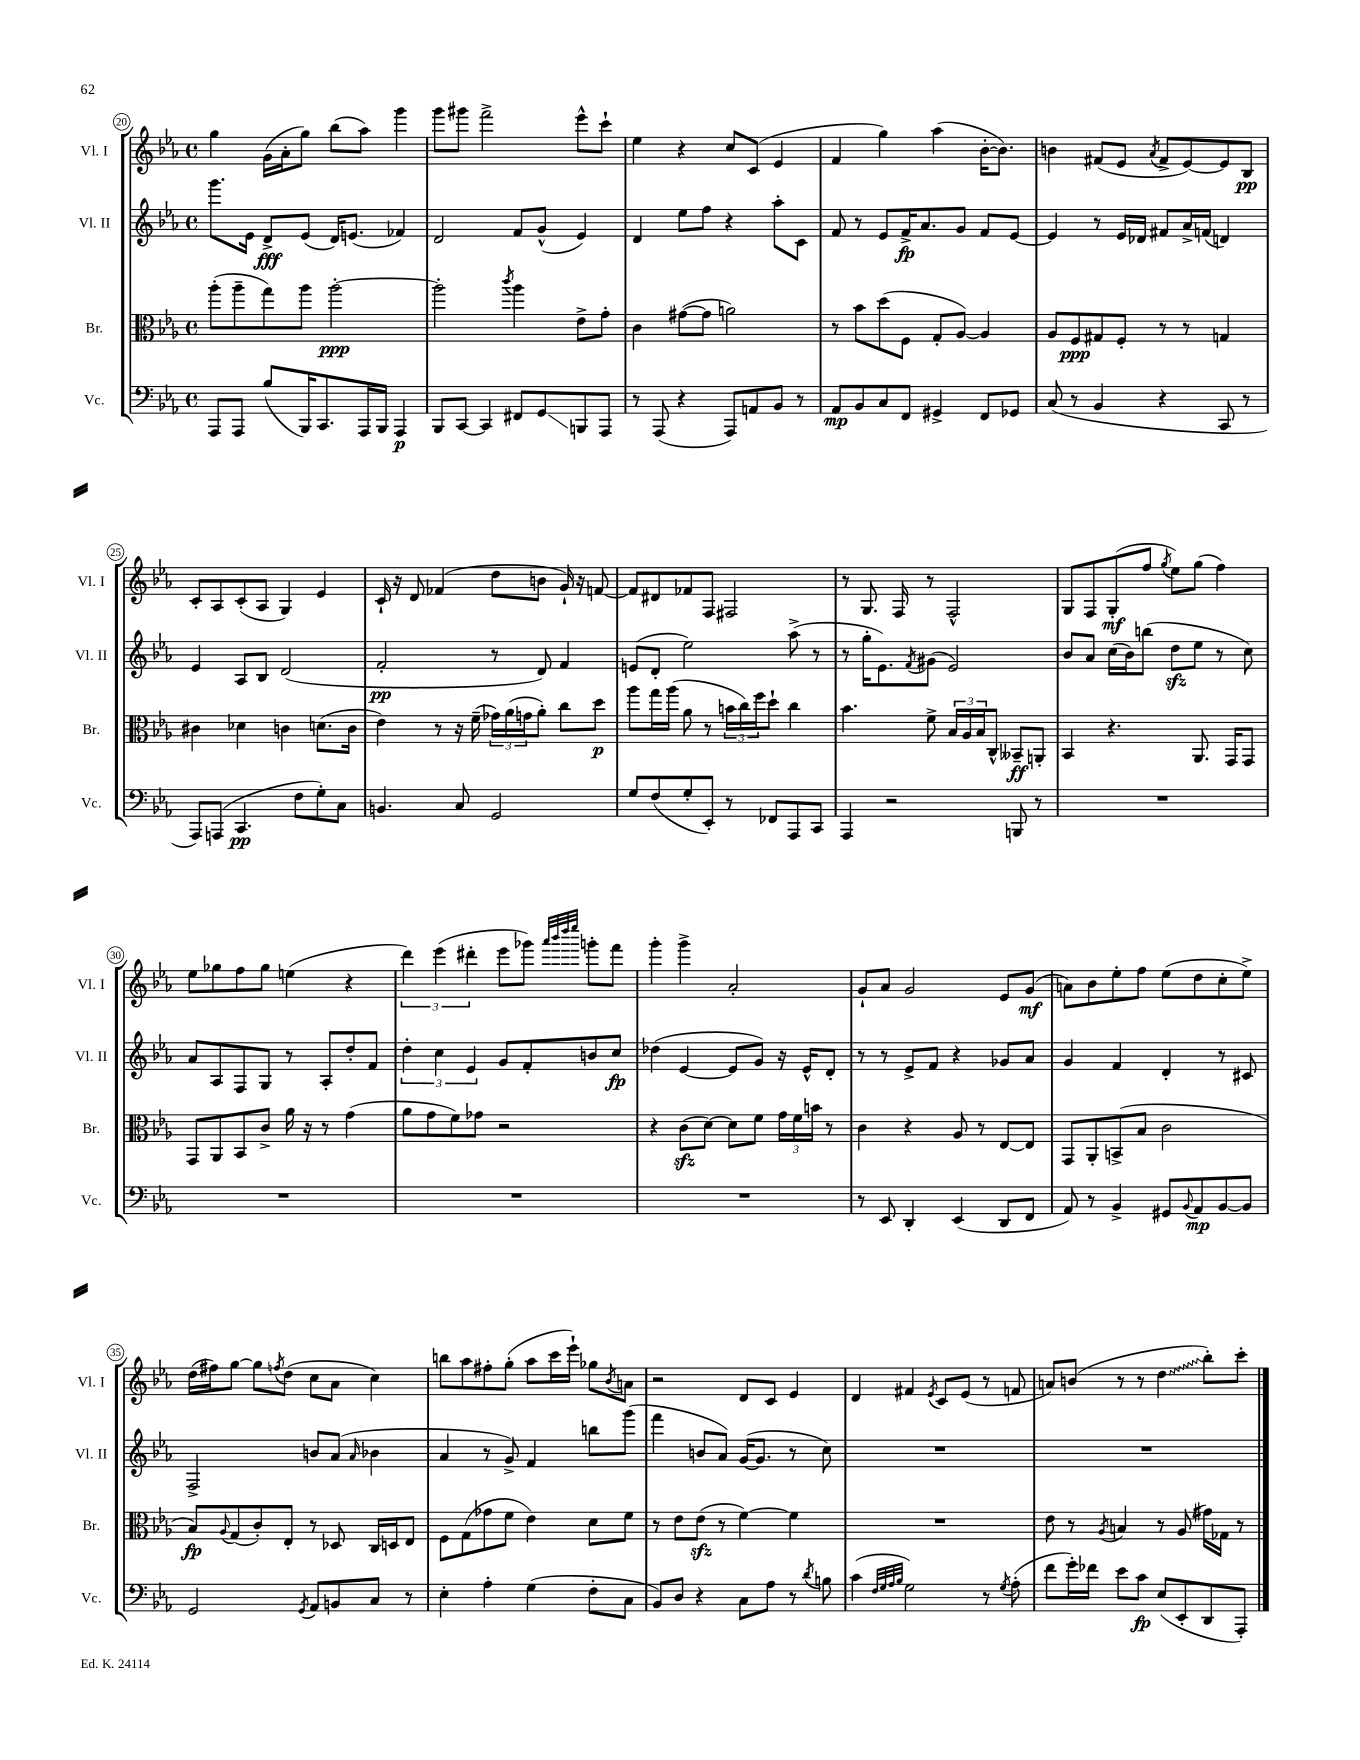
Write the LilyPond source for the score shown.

<<
\new StaffGroup <<
\new Staff = "s0" \with { instrumentName = "Vl. I" shortInstrumentName = "Vl. I" } {
    \clef treble \key ees \major \defaultTimeSignature \time 4/4
    g''4 g'16( aes'16-. g''8) bes''8( aes''8) g'''4 |
    g'''8 gis'''8 f'''2-> ees'''8-^ c'''8-! |
    ees''4 r4 c''8 c'8( ees'4 |
    f'4 g''4) aes''4( bes'16~-. bes'8.) |
    b'4 fis'8( ees'8 \acciaccatura { aes'8 } fis'8-> ees'8~) ees'8 bes8\pp |
    c'8-. aes8 c'8-.( aes8 g4) ees'4 |
    c'16-! r16 d'8 fes'4( d''8 b'8 g'16-!) r16 f'8~ |
    f'8 dis'8 fes'8 f8 fis2 |
    r8 g8. f16 r8 f2-^ |
    g8 f8 g8-.\mf( f''8 \acciaccatura { g''8 } ees''8) g''8( f''4) |
    ees''8 ges''8 f''8 ges''8 e''4( r4 |
    \tuplet 3/2 { d'''4) ees'''4( dis'''4-. } ees'''8 ges'''8) \grace { aes'''32 bes'''32 d''''32 ees''''32 } g'''8-. f'''8 |
    g'''4-. g'''4-> aes'2-. |
    g'8-! aes'8 g'2 ees'8 g'8\mf( |
    a'8) bes'8 ees''8-. f''8 ees''8( d''8 c''8-. ees''8->) |
    d''16( fis''16) g''8~ g''8 \acciaccatura { f''8 } d''8( c''8 aes'8 c''4) |
    b''8 aes''8 fis''8-. g''8-.( aes''8 c'''16 ees'''16-!) ges''8 \acciaccatura { bes'8 } a'8 |
    r2 d'8 c'8 ees'4 |
    d'4 fis'4 \acciaccatura { ees'8 } c'8 ees'8( r8 f'8 |
    a'8) b'8( r8 r8 \once \override Glissando.style = #'zigzag d''4\glissando bes''8-.) c'''8-. \bar "|." |
}
\new Staff = "s1" \with { instrumentName = "Vl. II" shortInstrumentName = "Vl. II" } {
    \clef treble \key ees \major \defaultTimeSignature \time 4/4
    g'''8. ees'16 d'8->\fff ees'8( d'16) e'8.( fes'4) |
    d'2 f'8 g'8-^( ees'4) |
    d'4 ees''8 f''8 r4 aes''8-. c'8 |
    f'8 r8 ees'8 f'16->\fp aes'8. g'8 f'8 ees'8~ |
    ees'4 r8 ees'16 des'16 fis'8 aes'16-> f'16( d'4) |
    ees'4 aes8 bes8 d'2( |
    f'2-.\pp r8 d'8) f'4 |
    e'8( d'8-. ees''2) aes''8->( r8 |
    r8 g''16-. ees'8.) \acciaccatura { f'8 } gis'8( ees'2) |
    bes'8 aes'8 c''16( bes'16) b''8( d''8\sfz ees''8 r8 c''8) |
    aes'8 aes8 f8 g8 r8 aes8-. d''8-. f'8 |
    \tuplet 3/2 { d''4-. c''4 ees'4 } g'8 f'8-. b'8 c''8\fp |
    des''4( ees'4~ ees'8 g'8) r16 ees'16-^ d'8-. |
    r8 r8 ees'8-> f'8 r4 ges'8 aes'8 |
    g'4 f'4 d'4-. r8 cis'8 |
    f2-> b'8 aes'8( \grace { aes'16 } bes'4 |
    aes'4 r8 g'8->) f'4 b''8 g'''8( |
    f'''4 b'8 aes'8) g'16~( g'8. r8 c''8) |
    R1 |
    R1 \bar "|." |
}
\new Staff = "s2" \with { instrumentName = "Br." shortInstrumentName = "Br." } {
    \clef alto \key ees \major \defaultTimeSignature \time 4/4
    aes''8-.( aes''8-- g''8) aes''8 aes''2~-.\ppp |
    aes''2-. \acciaccatura { c'''8 } aes''4 ees'8-> g'8-. |
    c'4 gis'8~( gis'8 a'2) |
    r8 bes'8 d''8( f8 g8-. aes8~) aes4 |
    aes8 f8\ppp gis8 f8-. r8 r8 g4 |
    cis'4 des'4 c'4 d'8.( c'16 |
    ees'4) r8 r16 f'16--( \tuplet 3/2 { ges'16) aes'16( g'16 } aes'8-.) c''8 d''8\p |
    aes''8 g''16 aes''16( aes'8 r8 \tuplet 3/2 { b'16 c''16) f''16 } d''8-! c''4 |
    bes'4. f'8-> \tuplet 3/2 { bes16 aes16 bes16 } c8-^ beses,8--\ff a,8-. |
    bes,4 r4. aes,8. g,16 g,8 |
    g,8 aes,8 bes,8 c'8-> aes'16 r16 r8 g'4( |
    aes'8 g'8 f'8) ges'8 r2 |
    r4 c'8\sfz( d'8~) d'8 f'8 \tuplet 3/2 { g'16 f'16 b'16 } r8 |
    c'4 r4 aes8 r8 ees8~ ees8 |
    g,8 aes,8-. b,8->( bes8 c'2 |
    bes8\fp) \appoggiatura { aes8 } g8( c'8-.) ees8-. r8 des8 c16 d16 ees8 |
    f8 g8( ges'8 f'8 ees'4) d'8 f'8 |
    r8 ees'8 ees'8\sfz( r8 f'4~) f'4 |
    R1 |
    ees'8 r8 \acciaccatura { aes8 } b4 r8 aes8( gis'16) ges16 r8 \bar "|." |
}
\new Staff = "s3" \with { instrumentName = "Vc." shortInstrumentName = "Vc." } {
    \clef bass \key ees \major \defaultTimeSignature \time 4/4
    aes,,8 aes,,8 bes8( bes,,16) c,8. aes,,16 bes,,16 aes,,4\p |
    bes,,8 c,8~ c,4 fis,8 g,8\glissando b,,8 aes,,8 |
    r8 aes,,8( r4 aes,,8) a,8 bes,8 r8 |
    aes,8\mp bes,8 c8 f,8 gis,4-> f,8 ges,8 |
    c8( r8 bes,4 r4 c,8 r8 |
    aes,,8) a,,8( c,4.\pp f8 g8-.) c8 |
    b,4. c8 g,2 |
    g8 f8( g8-. ees,8-.) r8 fes,8 aes,,8 c,8 |
    aes,,4 r2 b,,8 r8 |
    R1 |
    R1 |
    R1 |
    R1 |
    r8 ees,8 d,4-. ees,4( d,8 f,8 |
    aes,8) r8 bes,4-> gis,8 \appoggiatura { bes,8 } aes,8\mp bes,8~ bes,8 |
    g,2 \acciaccatura { g,8 } aes,8 b,8 c8 r8 |
    ees4-. aes4-. g4( f8-. c8 |
    bes,8) d8 r4 c8 aes8 r8 \acciaccatura { d'8 } b8 |
    c'4( \grace { f32 g32 aes32 bes32 } g2) r8 \acciaccatura { g8 } aes8-.( |
    f'8 g'16-.) fes'16 ees'8 c'8\fp ees8( ees,8-. d,8 aes,,8-.) \bar "|." |
}
>>
>>
\layout { \context { \Score currentBarNumber = #20 \override BarNumber.stencil = #(make-stencil-circler 0.1 0.3 ly:text-interface::print) } }
